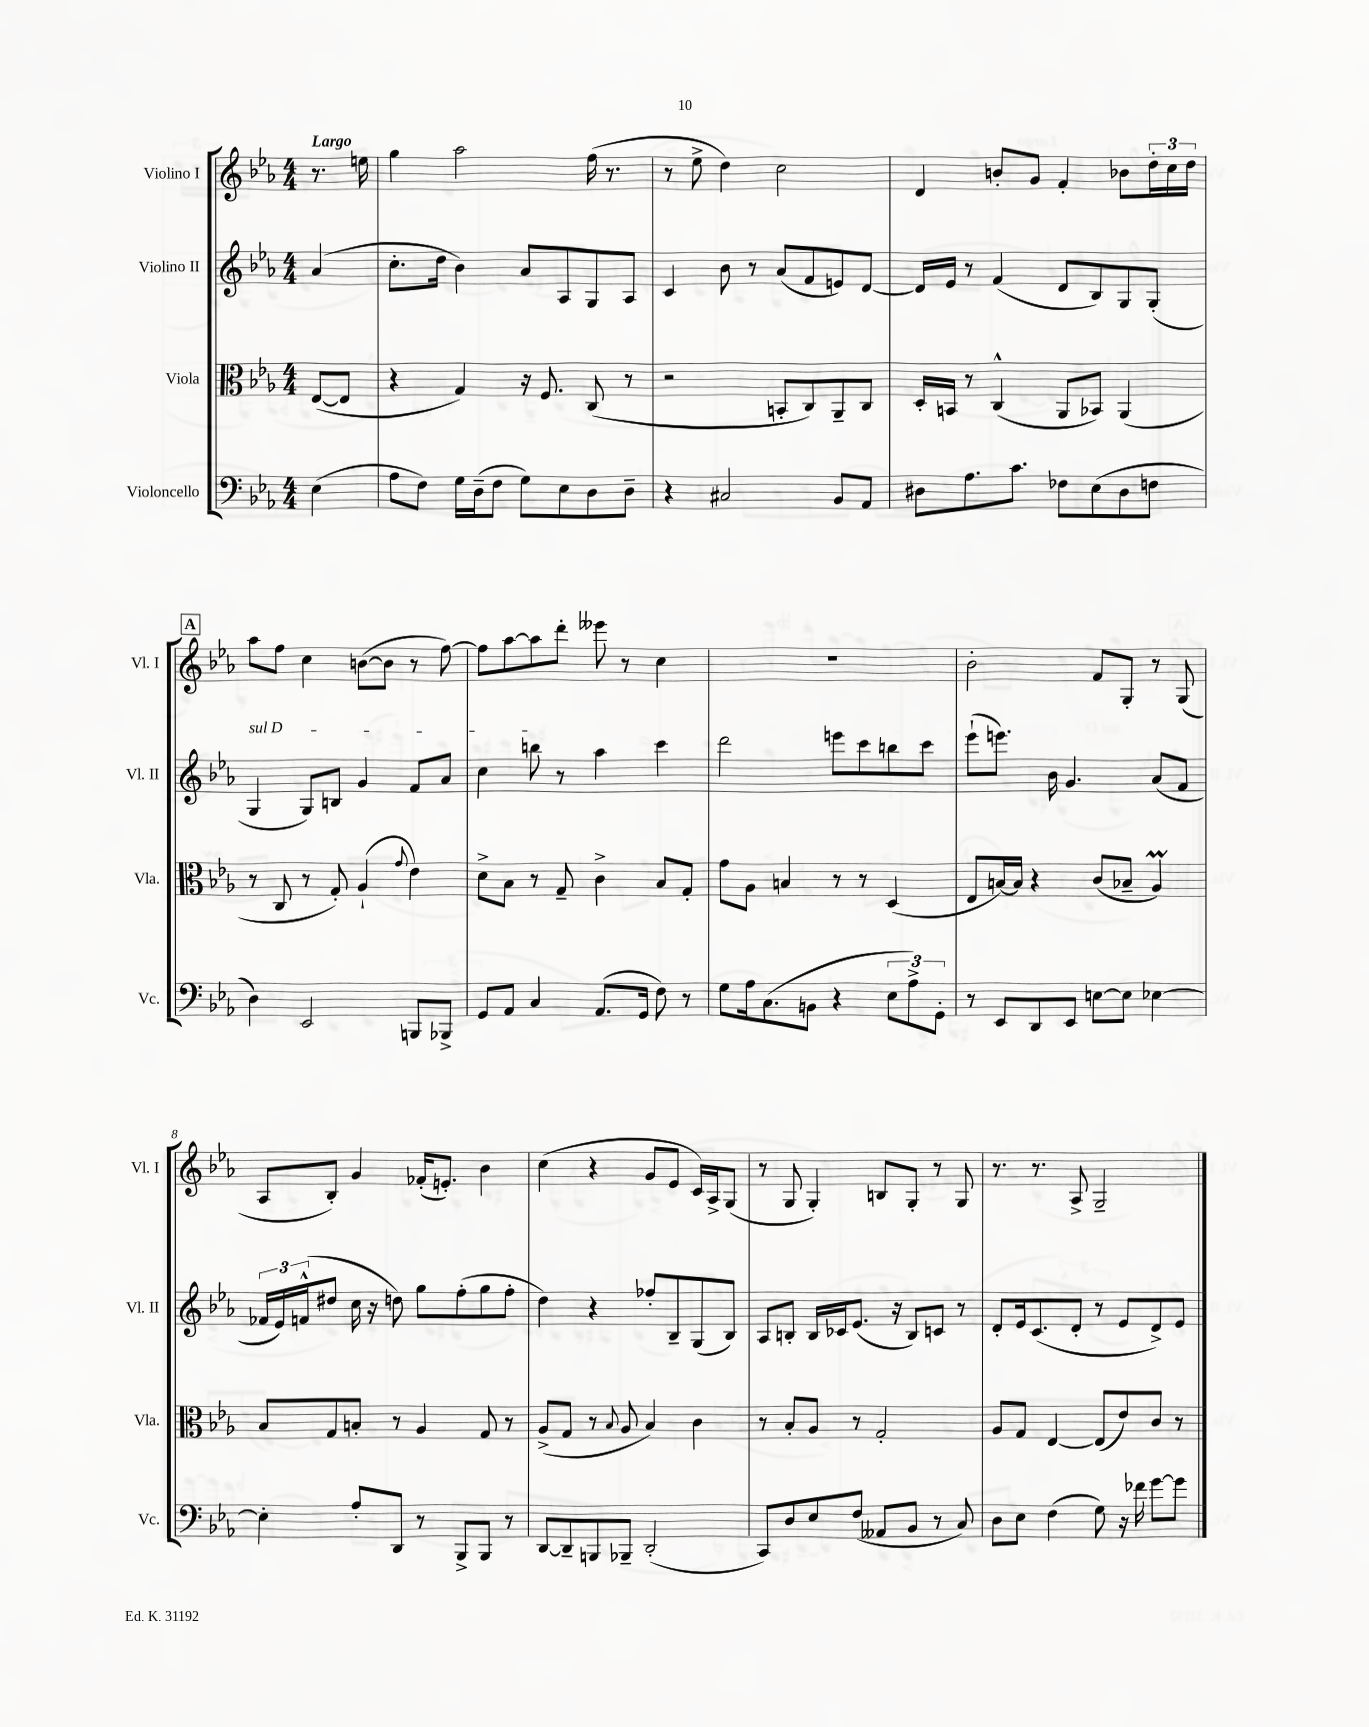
<<
\new StaffGroup <<
\new Staff = "s0" \with { instrumentName = "Violino I" shortInstrumentName = "Vl. I" } {
    \clef treble \key ees \major \numericTimeSignature \time 4/4 \partial 4 \tempo "Largo"
    r8. e''16 |
    g''4 aes''2 f''16( r8. |
    r8 ees''8-> d''4) c''2 |
    d'4 b'8-. g'8 f'4-. bes'8 \tuplet 3/2 { d''16-. c''16 d''16 } |
    \mark \markup { \box "A" } aes''8 f''8 c''4 b'8~( b'8 r8 f''8~) |
    f''8 aes''8~ aes''8 d'''8-. eeses'''8 r8 c''4 |
    r1 |
    bes'2-. f'8 g8-. r8 g8( |
    aes8 bes8-.) g'4 fes'16-.( e'8.-.) bes'4 |
    c''4( r4 g'8 ees'8 c'16) aes16-> g8( |
    r8 g8 g4-.) b8 g8-. r8 g8 |
    r8. r8. aes8-> g2-- \bar "|." |
}
\new Staff = "s1" \with { instrumentName = "Violino II" shortInstrumentName = "Vl. II" } {
    \clef treble \key ees \major \numericTimeSignature \time 4/4 \partial 4
    aes'4( |
    c''8.-. d''16 bes'4) aes'8 aes8 g8 aes8 |
    c'4 bes'8 r8 aes'8( f'8 e'8) d'8~ |
    d'16 ees'16 r8 f'4( d'8 bes8) g8 g8-.( |
    \mark \markup { \box "A" } \once \override TextSpanner.bound-details.left.text = \markup { \italic "sul D" } g4\startTextSpan g8) b8 g'4 f'8 aes'8 |
    c''4 b''8\stopTextSpan r8 aes''4 c'''4 |
    d'''2 e'''8 c'''8 b''8 c'''8 |
    ees'''8-!( e'''8.) bes'16 g'4. aes'8( f'8 |
    \tuplet 3/2 { fes'16 ees'16) f'16-^( } dis''8 c''16 r16 d''8) g''8 f''8-.( g''8 f''8-. |
    d''4) r4 fes''8-. bes8-- g8( bes8) |
    aes8 b8-. b16 ces'16 ees'8.( r16 b8) c'8 r8 |
    d'8-. ees'16 c'8.( d'8-. r8 ees'8 d'8->) ees'8 \bar "|." |
}
\new Staff = "s2" \with { instrumentName = "Viola" shortInstrumentName = "Vla." } {
    \clef alto \key ees \major \numericTimeSignature \time 4/4 \partial 4
    ees8~( ees8 |
    r4 g4) r16 f8. c8( r8 |
    r2 b,8-. c8) aes,8-- c8 |
    d16-. b,16 r8 c4-^( aes,8 bes,8) aes,4( |
    \mark \markup { \box "A" } r8 c8 r8 g8-.) aes4-!( \appoggiatura { g'8 } ees'4) |
    d'8-> bes8 r8 g8-- c'4-> bes8 g8-. |
    g'8 aes8 b4 r8 r8 d4( |
    ees8 b16~) b16 r4 c'8( bes8-- aes4\prall) |
    bes8 g8 b8-. r8 aes4 g8 r8 |
    aes8->( g8 r8 \appoggiatura { bes8 } aes8 bes4) c'4 |
    r8 bes8-. aes8 r8 g2-. |
    aes8 g8 ees4~ ees8( ees'8) c'8 r8 \bar "|." |
}
\new Staff = "s3" \with { instrumentName = "Violoncello" shortInstrumentName = "Vc." } {
    \clef bass \key ees \major \numericTimeSignature \time 4/4 \partial 4
    ees4( |
    aes8 f8) g16 d16--( f8 g8) ees8 d8 d8-- |
    r4 cis2 bes,8 aes,8 |
    dis8 aes8. c'8. fes8 ees8( dis8 f8 |
    \mark \markup { \box "A" } d4) ees,2 b,,8 bes,,8-> |
    g,8 aes,8 c4 aes,8.( g,16 f8) r8 |
    g8 aes16 c8.( b,8 r4 \tuplet 3/2 { ees8 aes8->) g,8-. } |
    r8 ees,8 d,8 ees,8 e8~ e8 ees4~ |
    ees4-. aes8-. d,8 r8 bes,,8-> bes,,8 r8 |
    d,8~ d,8-- b,,8 bes,,8-- d,2-.( |
    c,8) d8 ees8 f8( aeses,8 bes,8 r8 c8) |
    d8 ees8 f4( g8) r16 fes'16 g'8~ g'8 \bar "|." |
}
>>
>>
